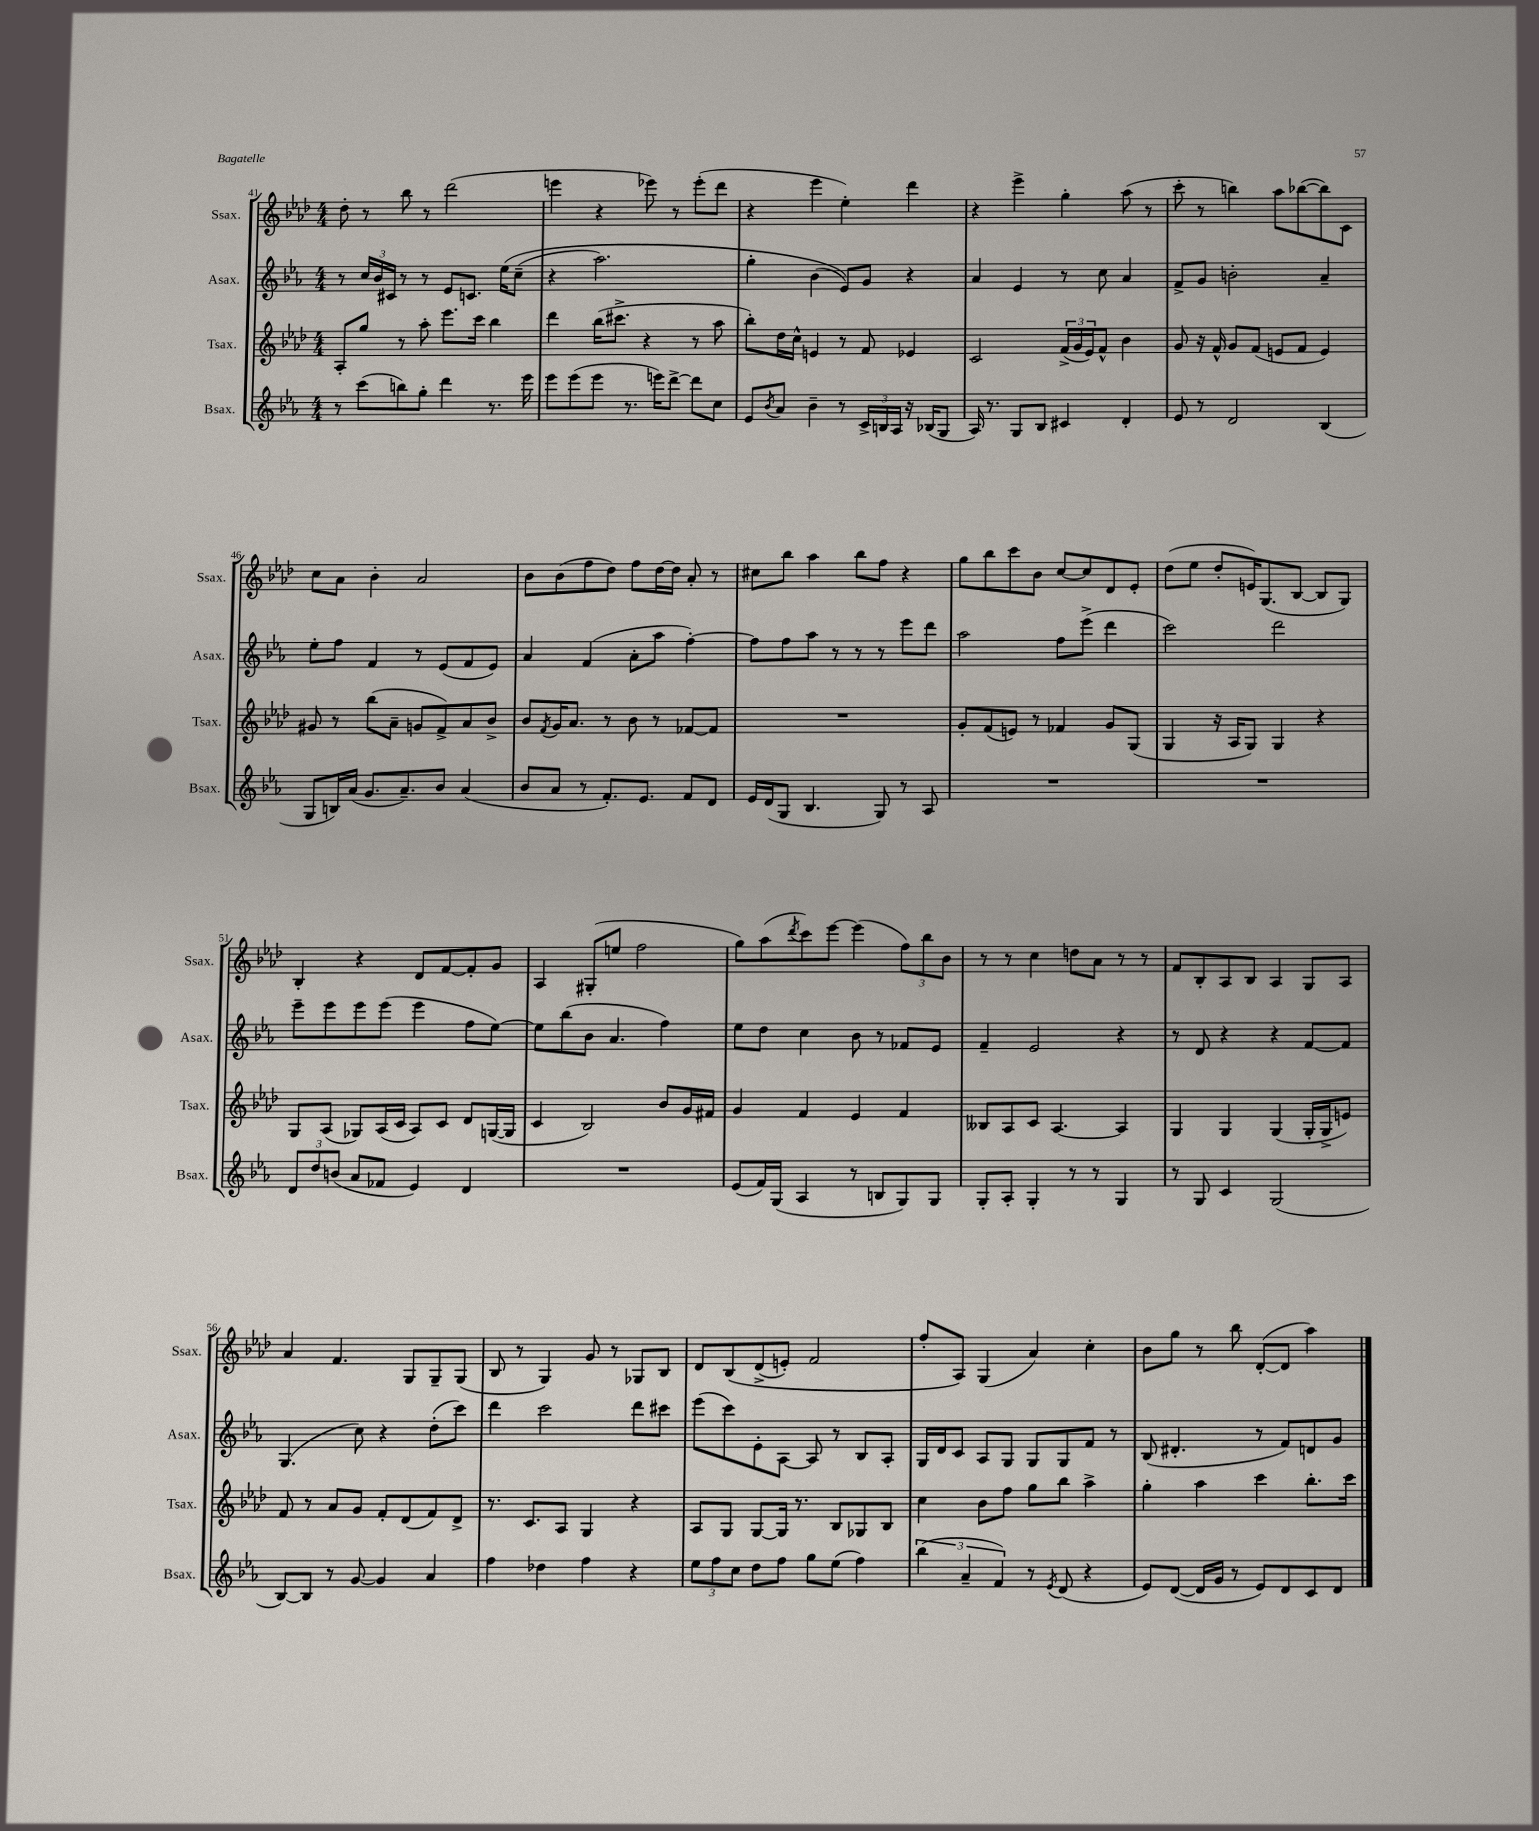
<<
\new StaffGroup <<
\new Staff = "s0" \with { instrumentName = "Ssax." shortInstrumentName = "Ssax." } {
    \clef treble \key aes \major \numericTimeSignature \time 4/4
    des''8-. r8 bes''8 r8 des'''2( |
    e'''4 r4 ees'''8) r8 ees'''8-.( des'''8 |
    r4 ees'''4 ees''4-.) des'''4 |
    r4 ees'''4-> g''4-. aes''8( r8 |
    c'''8-. r8 b''4) aes''8 bes''8~( bes''8) c'8 |
    c''8 aes'8 bes'4-. aes'2 |
    bes'8 bes'8( f''8 des''8) f''8 des''16~ des''16 aes'8-. r8 |
    cis''8 bes''8 aes''4 bes''8 f''8 r4 |
    g''8 bes''8 c'''8 bes'8 c''8~ c''8 des'8 ees'8-. |
    des''8( ees''8 des''8-. e'16) g8.( bes8~ bes8 g8) |
    bes4-. r4 des'8 f'8~ f'8-. g'8 |
    aes4 gis8-.( e''8 f''2 |
    g''8) aes''8( \acciaccatura { des'''8 } c'''8) ees'''8~ ees'''4( \tuplet 3/2 { f''8) bes''8 bes'8 } |
    r8 r8 c''4 d''8 aes'8 r8 r8 |
    f'8 bes8-. aes8 bes8 aes4 g8 aes8 |
    aes'4 f'4. g8 g8-- g8( |
    bes8 r8 g4) g'8 r8 ges8 bes8 |
    des'8 bes8\( des'8->( e'8-.) f'2 |
    f''8-. aes8\) g4( aes'4) c''4-. |
    bes'8 g''8 r8 bes''8 des'8~-.( des'8 aes''4) \bar "|." |
}
\new Staff = "s1" \with { instrumentName = "Asax." shortInstrumentName = "Asax." } {
    \clef treble \key ees \major \numericTimeSignature \time 4/4
    r8 \tuplet 3/2 { c''16 bes'16 cis'16 } r8 r8 ees'8 c'8. ees''16\( c''8--( |
    r4 aes''2.) |
    g''4-. bes'4( ees'8)\) g'8 r4 |
    aes'4 ees'4 r8 c''8 aes'4 |
    f'8-> g'8 b'2-. aes'4-- |
    ees''8-. f''8 f'4 r8 ees'8( f'8 ees'8) |
    aes'4 f'4( aes'8-. aes''8 f''4~-.) |
    f''8 f''8 aes''8 r8 r8 r8 ees'''8 d'''8 |
    aes''2 f''8 ees'''8->( d'''4 |
    c'''2) d'''2 |
    ees'''8-- ees'''8 ees'''8 ees'''8( ees'''4 f''8 ees''8~) |
    ees''8 bes''8( bes'8 aes'4. f''4) |
    ees''8 d''8 c''4 bes'8 r8 fes'8 ees'8 |
    f'4-- ees'2 r4 |
    r8 d'8 r4 r4 f'8~ f'8 |
    g4.( c''8) r4 d''8-.( c'''8) |
    d'''4 c'''2 d'''8 cis'''8 |
    ees'''8( c'''8) ees'8-. aes8~ aes8 r8 bes8 aes8-. |
    g16 d'16 c'8 aes8 g8 g8 g8 f'8 r8 |
    bes8( dis'4.-. r8 f'8) d'8 g'8 \bar "|." |
}
\new Staff = "s2" \with { instrumentName = "Tsax." shortInstrumentName = "Tsax." } {
    \clef treble \key aes \major \numericTimeSignature \time 4/4
    aes8-. g''8 r8 aes''8-. ees'''8. c'''16 bes''4 |
    des'''4 bes''16( cis'''8.-> r4 r8 aes''8 |
    bes''8-.) des''16 c''16-^ e'4 r8 f'8 ees'4 |
    c'2 \tuplet 3/2 { f'16->( g'16 ees'16) } f'8-^ bes'4 |
    g'8 r16 f'16-^ g'8 f'8( e'8 f'8 e'4) |
    gis'8 r8 bes''8( aes'8-- g'8 f'8->) aes'8 bes'8-> |
    bes'8 \acciaccatura { f'8 } g'16 aes'8. r8 bes'8 r8 fes'8~ fes'8 |
    R1 |
    g'8-. f'8( e'8) r8 fes'4 g'8 g8( |
    g4 r16 aes16 g8) g4 r4 |
    g8 aes8( ges8) aes16( c'16 aes8) c'8 des'8 g16~( g16 |
    c'4 bes2) bes'8 g'16 fis'16 |
    g'4 f'4 ees'4 f'4 |
    beses8 aes8 c'8 aes4.~ aes4 |
    g4 g4 g4( g16-. g16-> e'8) |
    f'8 r8 aes'8 g'8 f'8-. des'8( f'8) des'8-> |
    r8. c'8. aes8 g4 r4 |
    aes8 g8 g8~ g16 r8. bes8 ges8 bes8 |
    c''4 bes'8 f''8 g''8 bes''8 aes''4-> |
    g''4-. aes''4 c'''4 bes''8.-. c'''16 \bar "|." |
}
\new Staff = "s3" \with { instrumentName = "Bsax." shortInstrumentName = "Bsax." } {
    \clef treble \key ees \major \numericTimeSignature \time 4/4
    r8 c'''8( b''8) g''8-. d'''4 r8. ees'''16 |
    ees'''8 ees'''8( ees'''8 r8. e'''16) d'''8~-> d'''8 c''8 |
    ees'8 \acciaccatura { bes'8 } aes'8 bes'4-- r8 \tuplet 3/2 { c'16-> b16 aes16 } r16 bes16( g8 |
    aes16) r8. g8 bes8 cis'4 d'4-. |
    ees'8 r8 d'2 bes4( |
    g8 b16) aes'16( g'8. aes'8.--) bes'8 aes'4( |
    bes'8 aes'8 r8 f'8.-.) ees'8. f'8 d'8 |
    ees'16 d'16( g8 bes4. g8) r8 aes8 |
    R1 |
    R1 |
    \tuplet 3/2 { d'8 d''8 b'8( } aes'8 fes'8 ees'4) d'4 |
    R1 |
    ees'8( f'16) g16( aes4 r8 b8 g8) g8 |
    g8-. aes8-. g4-. r8 r8 g4 |
    r8 g8 c'4 g2( |
    bes8~) bes8 r8 g'8~ g'4 aes'4 |
    f''4 des''4 f''4 r4 |
    \tuplet 3/2 { ees''8 f''8 c''8 } d''8 f''8 g''8 ees''8( f''4) |
    \tuplet 3/2 { bes''4( aes'4-- f'4) } r8 \acciaccatura { ees'8 } d'8( r4 |
    ees'8) d'8~( d'16 g'16 r8 ees'8) d'8 c'8 d'8 \bar "|." |
}
>>
>>
\layout { \context { \Score currentBarNumber = #41 } }
